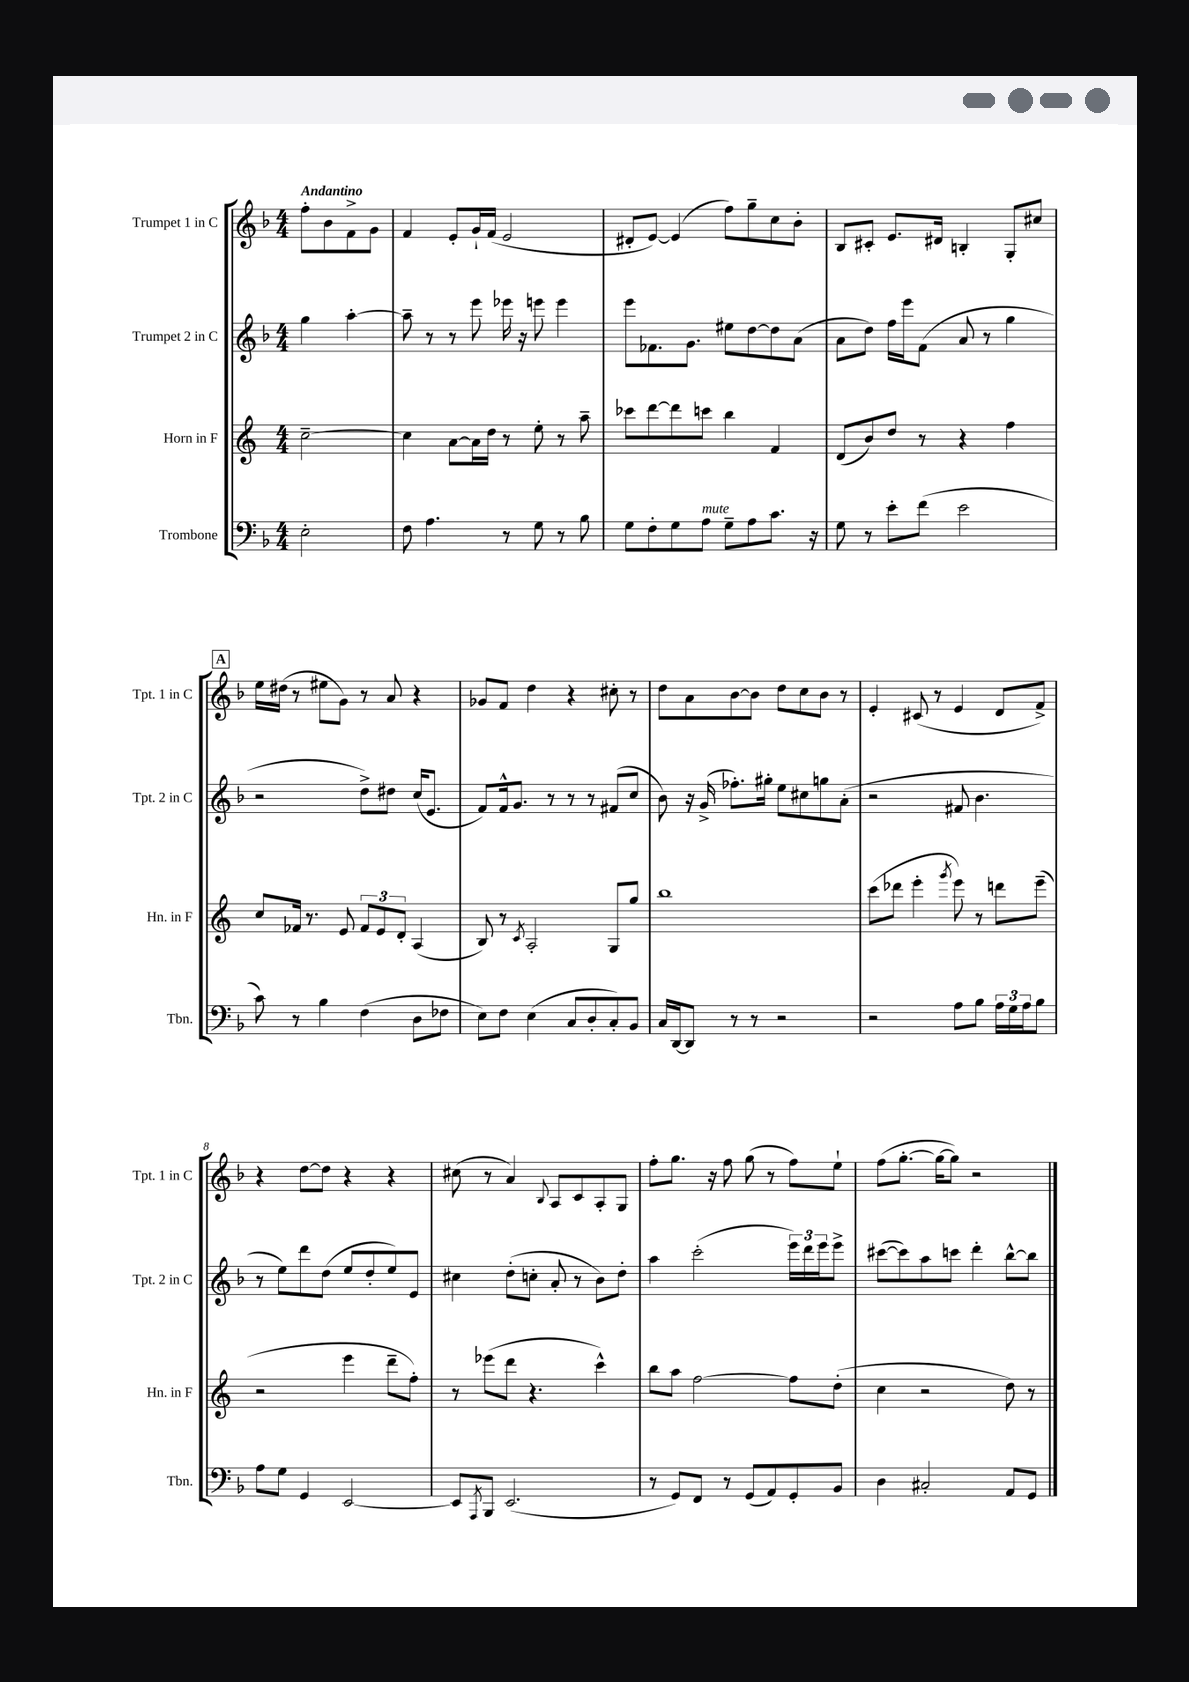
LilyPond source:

<<
\new StaffGroup <<
\new Staff = "s0" \with { instrumentName = "Trumpet 1 in C" shortInstrumentName = "Tpt. 1 in C" } {
    \clef treble \key f \major \numericTimeSignature \time 4/4 \partial 2 \tempo "Andantino"
    f''8-. bes'8 f'8-> g'8 |
    f'4 e'8-. g'16-! f'16( e'2 |
    dis'8-. e'8~) e'4( f''8) g''8-- c''8 bes'8-. |
    bes8 cis'8-. e'8. dis'16 b4-. g8-. cis''8 |
    \mark \markup { \box "A" } e''16 dis''16( r8 eis''8 g'8) r8 a'8 r4 |
    ges'8 f'8 d''4 r4 cis''8-. r8 |
    d''8 a'8 bes'8~ bes'8 d''8 c''8 bes'8 r8 |
    e'4-. cis'8( r8 e'4 d'8 f'8->) |
    r4 d''8~ d''8 r4 r4 |
    cis''8( r8 a'4) \appoggiatura { bes8 } a8 c'8 a8-. g8 |
    f''8-. g''8. r16 f''8 g''8( r8 f''8) e''8-! |
    f''8( g''8.~-. g''16~ g''8) r2 \bar "|." |
}
\new Staff = "s1" \with { instrumentName = "Trumpet 2 in C" shortInstrumentName = "Tpt. 2 in C" } {
    \clef treble \key f \major \numericTimeSignature \time 4/4 \partial 2
    g''4 a''4~-. |
    a''8-- r8 r8 e'''8 ees'''16 r16 e'''8 e'''4 |
    e'''8 fes'8. g'8. eis''8 d''8~ d''8 a'8( |
    a'8 d''8) f''16 e'''16 f'8( a'8 r8 g''4 |
    \mark \markup { \box "A" } r2 d''8->) dis''8 c''16( e'8. |
    f'8) f'16-^ g'8. r8 r8 r8 fis'8( c''8 |
    bes'8) r16 g'16->( fes''8.-.) gis''16-. e''8 cis''8 g''8 a'8-.( |
    r2 fis'8 bes'4. |
    r8 e''8) d'''8 d''8( e''8 d''8-. e''8) e'8 |
    cis''4 d''8-.( c''8-. a'8-. r8 bes'8) d''8-. |
    a''4 c'''2-.( \tuplet 3/2 { e'''16) d'''16 e'''16 } e'''8-> |
    cis'''8~( cis'''8) a''8 c'''8 d'''4-. bes''8~-^ bes''8 \bar "|." |
}
\new Staff = "s2" \with { instrumentName = "Horn in F" shortInstrumentName = "Hn. in F" } {
    \clef treble \key c \major \numericTimeSignature \time 4/4 \partial 2
    c''2~-- |
    c''4 a'8~ a'16 d''16 r8 e''8-. r8 a''8-- |
    ces'''8 d'''8~ d'''8 c'''8 b''4 f'4 |
    d'8( b'8) d''8 r8 r4 f''4 |
    \mark \markup { \box "A" } c''8 fes'16 r8. e'8 \tuplet 3/2 { fes'8 e'8 d'8-. } a4( |
    b8) r8 \acciaccatura { c'8 } a2-. g8 g''8 |
    b''1 |
    c'''8( des'''8 e'''4-. \acciaccatura { g'''8 } e'''8) r8 d'''8 e'''8--( |
    r2 e'''4 d'''8-- f''8-.) |
    r8 ees'''8( d'''8 r4. c'''4-^) |
    b''8 a''8 f''2~ f''8 d''8-.( |
    c''4 r2 d''8) r8 \bar "|." |
}
\new Staff = "s3" \with { instrumentName = "Trombone" shortInstrumentName = "Tbn." } {
    \clef bass \key f \major \numericTimeSignature \time 4/4 \partial 2
    e2-. |
    f8 a4. r8 g8 r8 bes8 |
    g8 f8-. g8 a8^\markup { \italic "mute" } g8-- a8 c'8. r16 |
    g8 r8 e'8-. f'8( e'2 |
    \mark \markup { \box "A" } c'8) r8 bes4 f4( d8 fes8 |
    e8) f8 e4( c8 d8-. c8-.) bes,8 |
    c16 d,16~ d,8 r8 r8 r2 |
    r2 a8 bes8 \tuplet 3/2 { a16 g16 a16 } bes8 |
    a8 g8 g,4 e,2~ |
    e,8 \acciaccatura { a,,8 } bes,,8 e,2.( |
    r8 g,8) f,8 r8 g,8( a,8) g,8-. bes,8 |
    d4 cis2-. a,8 g,8 \bar "|." |
}
>>
>>
